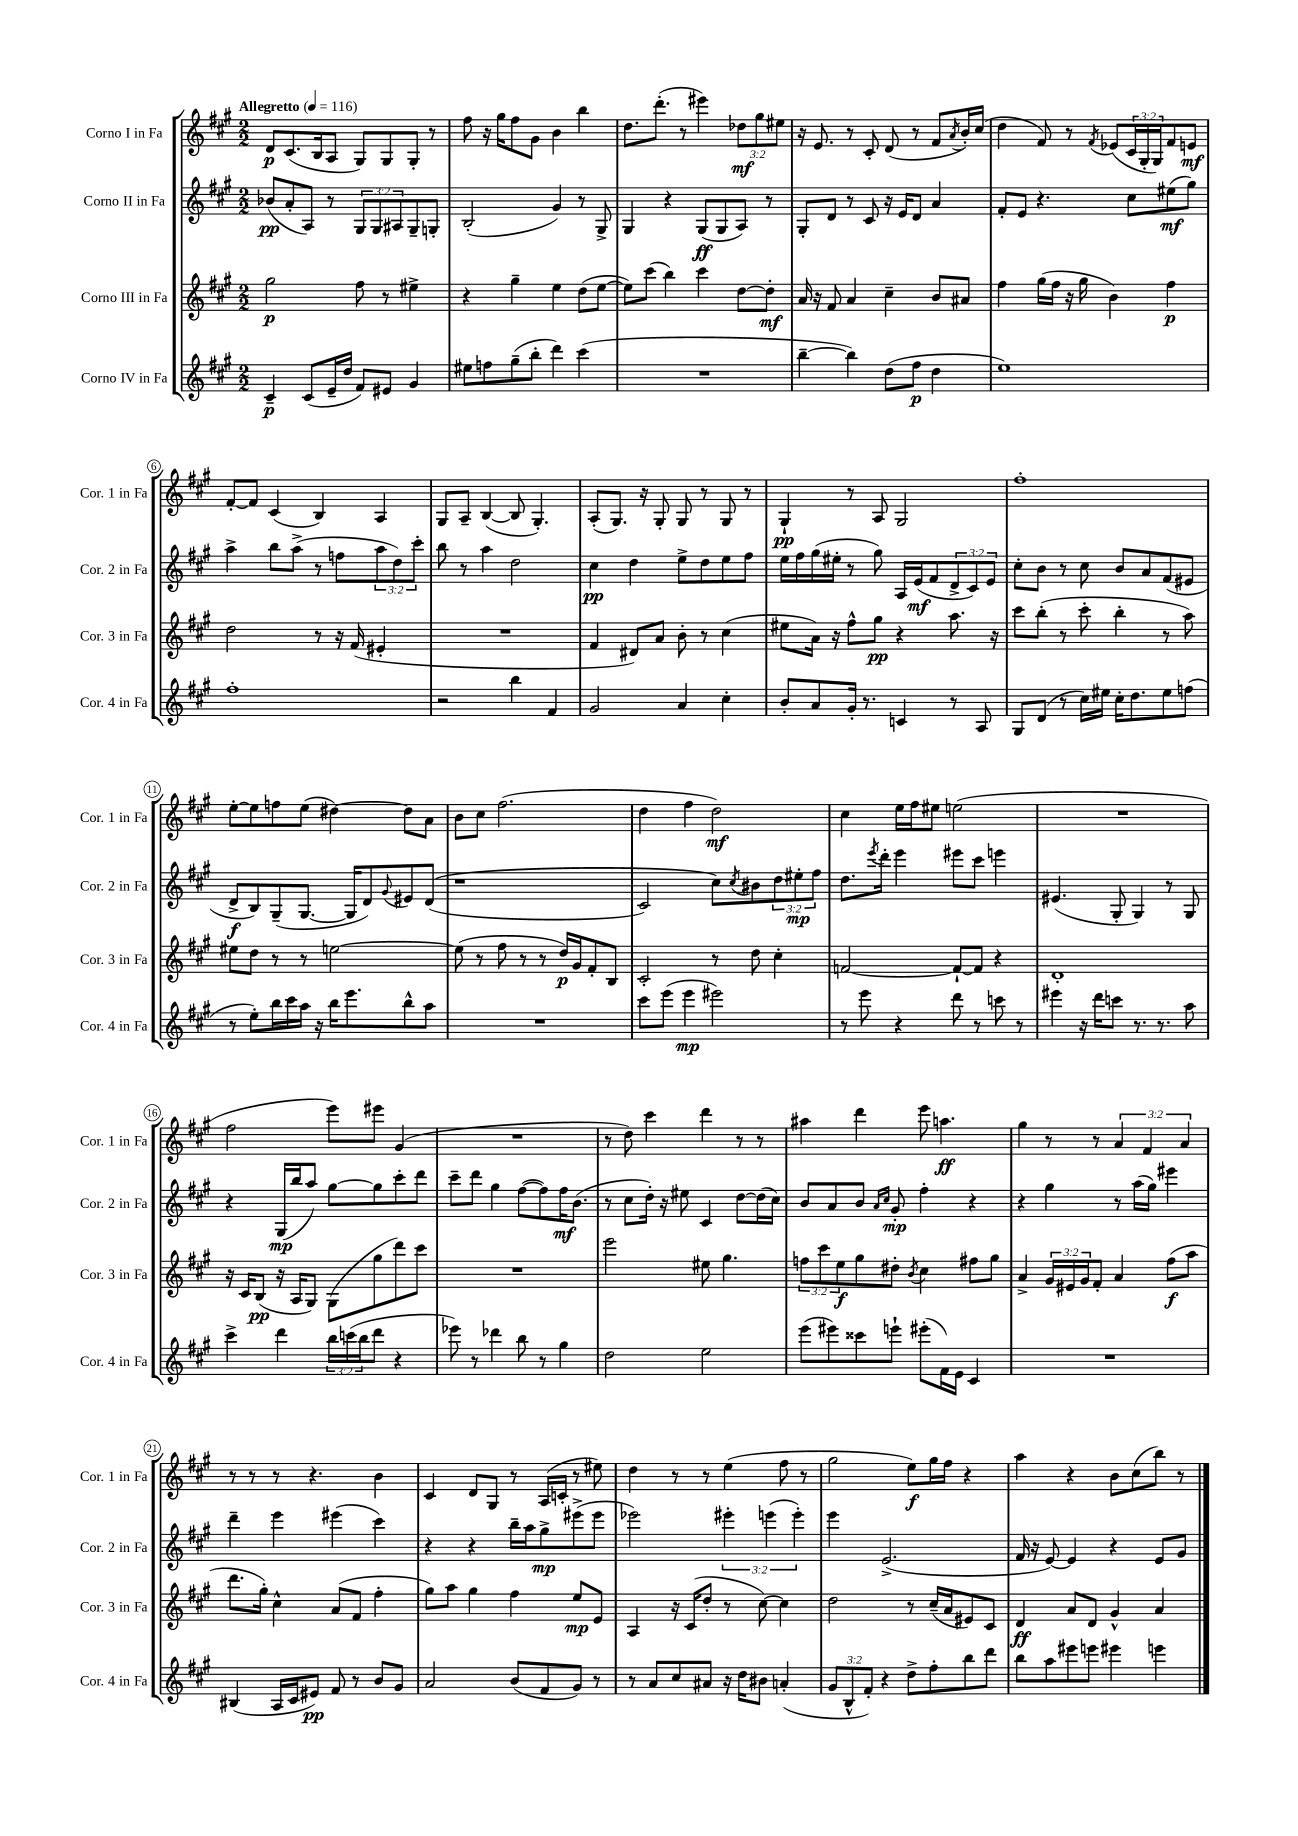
<<
\new StaffGroup <<
\new Staff = "s0" \with { instrumentName = "Corno I in Fa" shortInstrumentName = "Cor. 1 in Fa" } {
    \clef treble \key a \major \numericTimeSignature \time 2/2 \override Staff.TupletNumber.text = #tuplet-number::calc-fraction-text \tempo "Allegretto" 4 = 116
    d'8\p cis'8.( b16 a8 gis8) gis8 gis8-. r8 |
    fis''8 r16 gis''16 fis''8 gis'8 b'4 b''4 |
    d''8. d'''8.-.( r8 eis'''4) \tuplet 3/2 { des''8\mf gis''8 eis''8 } |
    r16 e'8. r8 cis'8-. d'8( r8 fis'8 \acciaccatura { a'8 } b'16-.) cis''16( |
    d''4 fis'8) r8 \acciaccatura { fis'8 } ees'8( \tuplet 3/2 { cis'16 gis16-. gis16) } fis'8 e'8\mf |
    fis'8~-. fis'8 cis'4( b4) a4 |
    gis8 a8-- b4~( b8 gis4.-.) |
    a8-.( gis8.) r16 gis8-. gis8 r8 gis8 r8 |
    gis4-!\pp r8 a8 gis2 |
    fis''1-. |
    e''8~-. e''8 f''8 e''8( dis''4~) dis''8 a'8 |
    b'8 cis''8 fis''2.( |
    d''4 fis''4 d''2\mf) |
    cis''4 e''16 fis''16 eis''8 e''2( |
    R1 |
    fis''2 e'''8) eis'''8 gis'4( |
    R1 |
    r8 d''8) cis'''4 d'''4 r8 r8 |
    ais''4 d'''4 e'''8 a''4.\ff |
    gis''4 r8 r8 \tuplet 3/2 { a'4 fis'4 a'4 } |
    r8 r8 r8 r4. b'4 |
    cis'4 d'8 gis8 r8 a16( c'16-. r8 eis''8) |
    d''4 r8 r8 e''4( fis''8 r8 |
    gis''2 e''8\f) gis''16 fis''16 r4 |
    a''4 r4 b'8 cis''8( b''8) r8 \bar "|." |
}
\new Staff = "s1" \with { instrumentName = "Corno II in Fa" shortInstrumentName = "Cor. 2 in Fa" } {
    \clef treble \key a \major \numericTimeSignature \time 2/2 \override Staff.TupletNumber.text = #tuplet-number::calc-fraction-text
    bes'8\pp( a'8-. a8) r8 \tuplet 3/2 { gis8 gis8 ais8 } gis8-- g8-. |
    b2-.( gis'4) r8 gis8-> |
    gis4 r4 gis8\ff( gis8 a8) r8 |
    gis8-. d'8 r8 cis'8 r16 e'16 d'8 a'4 |
    fis'8-. e'8 r4. cis''8 eis''8\mf( gis''8) |
    a''4-> b''8 a''8->( r8 f''8 \tuplet 3/2 { a''8 d''8) cis'''8-. } |
    b''8 r8 a''4 d''2 |
    cis''4\pp d''4 e''8-> d''8 e''8 fis''8 |
    e''16 fis''16 gis''16( eis''16-. r8 gis''8) a16 e'16\mf( fis'8 \tuplet 3/2 { d'8-> cis'8) e'8 } |
    cis''8-. b'8 r8 cis''8 b'8 a'8 fis'8( eis'8 |
    d'8->\f b8) gis8--( gis8.~ gis16 d'8) \appoggiatura { gis'8 } eis'8 d'8(\( |
    r1 |
    cis'2) cis''8\) \acciaccatura { cis''8 } bis'8 \tuplet 3/2 { d''8 eis''8-.\mp fis''8 } |
    d''8. \acciaccatura { e'''8 } d'''16-. e'''4 eis'''8 cis'''8 e'''4 |
    eis'4.( gis8-. gis4) r8 gis8 |
    r4 gis16\mp( b''16 a''8) gis''8~ gis''8 cis'''8-. d'''8 |
    cis'''8-- d'''8 gis''4 fis''8~( fis''8) fis''16\mf b'8.( |
    r8 cis''8 d''16-.) r16 eis''8 cis'4 d''8~ d''16( cis''16) |
    b'8 a'8 b'8 \grace { a'16 cis''16 } gis'8-.\mp fis''4-. r4 |
    r4 gis''4 r8 a''16( gis''16) eis'''4 |
    d'''4-- e'''4 eis'''4( cis'''4) |
    r4 r4 b''16-- a''16 gis''8->\mp eis'''8->( eis'''8 |
    ees'''2) \tuplet 3/2 { eis'''4-. e'''4( e'''4-.) } |
    e'''4 e'2.->( |
    fis'16 r16 e'8~) e'4 r4 e'8 gis'8 \bar "|." |
}
\new Staff = "s2" \with { instrumentName = "Corno III in Fa" shortInstrumentName = "Cor. 3 in Fa" } {
    \clef treble \key a \major \numericTimeSignature \time 2/2 \override Staff.TupletNumber.text = #tuplet-number::calc-fraction-text
    gis''2\p fis''8 r8 eis''4-> |
    r4 gis''4-- e''4 d''8( e''8~ |
    e''8) cis'''8( b''4) cis'''4 d''8~ d''8-.\mf |
    a'16 r16 fis'8 a'4 cis''4-- b'8 ais'8 |
    fis''4 gis''16( fis''16 r16 gis''16 b'4) fis''4\p |
    d''2 r8 r16 fis'16( eis'4-. |
    R1 |
    fis'4 dis'8) a'8 b'8-. r8 cis''4( |
    eis''8 a'16) r16 fis''8-^ gis''8\pp r4 a''8. r16 |
    cis'''8 b''8-.( r8 cis'''8-. b''4-. r8 a''8) |
    eis''8 d''8 r8 r8 e''2~ |
    e''8( r8 fis''8 r8 r8 d''16\p) gis'16 fis'8-. b8 |
    cis'2-. r8 d''8 cis''4-. |
    f'2~ f'8~-! f'8 r4 |
    d'1-. |
    r16 cis'16 b8\pp( r16 a16 gis8) gis8( gis''8 d'''8) cis'''8 |
    R1 |
    e'''2 eis''8 gis''4. |
    \tuplet 3/2 { f''8 cis'''8 e''8\f } gis''8 dis''8-. \acciaccatura { b'8 } cis''4 fis''8 gis''8 |
    a'4-> \tuplet 3/2 { gis'16 eis'16 gis'16 } fis'8-. a'4 fis''8\f( a''8 |
    d'''8. gis''16-.) cis''4-^ a'8( fis'8 fis''4-. |
    gis''8) a''8 gis''4 fis''4 e''8\mp e'8 |
    a4 r16 cis'16( d''8-. r8 cis''8~) cis''4 |
    d''2 r8 cis''16--( a'16 eis'8) cis'8 |
    d'4\ff a'8 d'8 gis'4-^ a'4 \bar "|." |
}
\new Staff = "s3" \with { instrumentName = "Corno IV in Fa" shortInstrumentName = "Cor. 4 in Fa" } {
    \clef treble \key a \major \numericTimeSignature \time 2/2 \override Staff.TupletNumber.text = #tuplet-number::calc-fraction-text
    cis'4--\p cis'8( e'16-- d''16 fis'8) eis'8 gis'4 |
    eis''8 f''8 gis''8--( b''8-. d'''4) cis'''4( |
    R1 |
    b''4~-- b''4) d''8( fis''8\p d''4 |
    e''1) |
    fis''1-. |
    r2 b''4 fis'4 |
    gis'2 a'4 cis''4-. |
    b'8-. a'8 gis'16-. r8. c'4 r8 a8 |
    gis8 d'8( r8 cis''16) eis''16 cis''16-. d''8. eis''8 f''8( |
    r8 e''8-.) b''16 cis'''16 a''16 r16 b''16 e'''8. b''8-^ a''8 |
    R1 |
    cis'''8 e'''8( e'''4\mp eis'''2) |
    r8 e'''8 r4 d'''8 r8 c'''8 r8 |
    eis'''4 r16 d'''16 c'''8 r8. r8. a''8 |
    cis'''4-> d'''4 \tuplet 3/2 { b''16 c'''16( b''16 } d'''8 r4 |
    ees'''8) r8 des'''4 b''8 r8 gis''4 |
    d''2 e''2 |
    e'''8( eis'''8) cisis'''8 e'''8-! eis'''8-.( fis'16) e'16 cis'4 |
    R1 |
    bis4( a16 cis'16 eis'8\pp) fis'8 r8 b'8 gis'8 |
    a'2 b'8( fis'8 gis'8) r8 |
    r8 a'8 cis''8 ais'8 r16 d''16 bis'8 a'4-.( |
    \tuplet 3/2 { gis'8 b8-^ fis'8-.) } r4 d''8-> fis''8-. b''8 d'''8 |
    b''8 a''8 eis'''8 e'''8 eis'''4 e'''4 \bar "|." |
}
>>
>>
\layout { \context { \Score \override BarNumber.stencil = #(make-stencil-circler 0.1 0.3 ly:text-interface::print) } }
